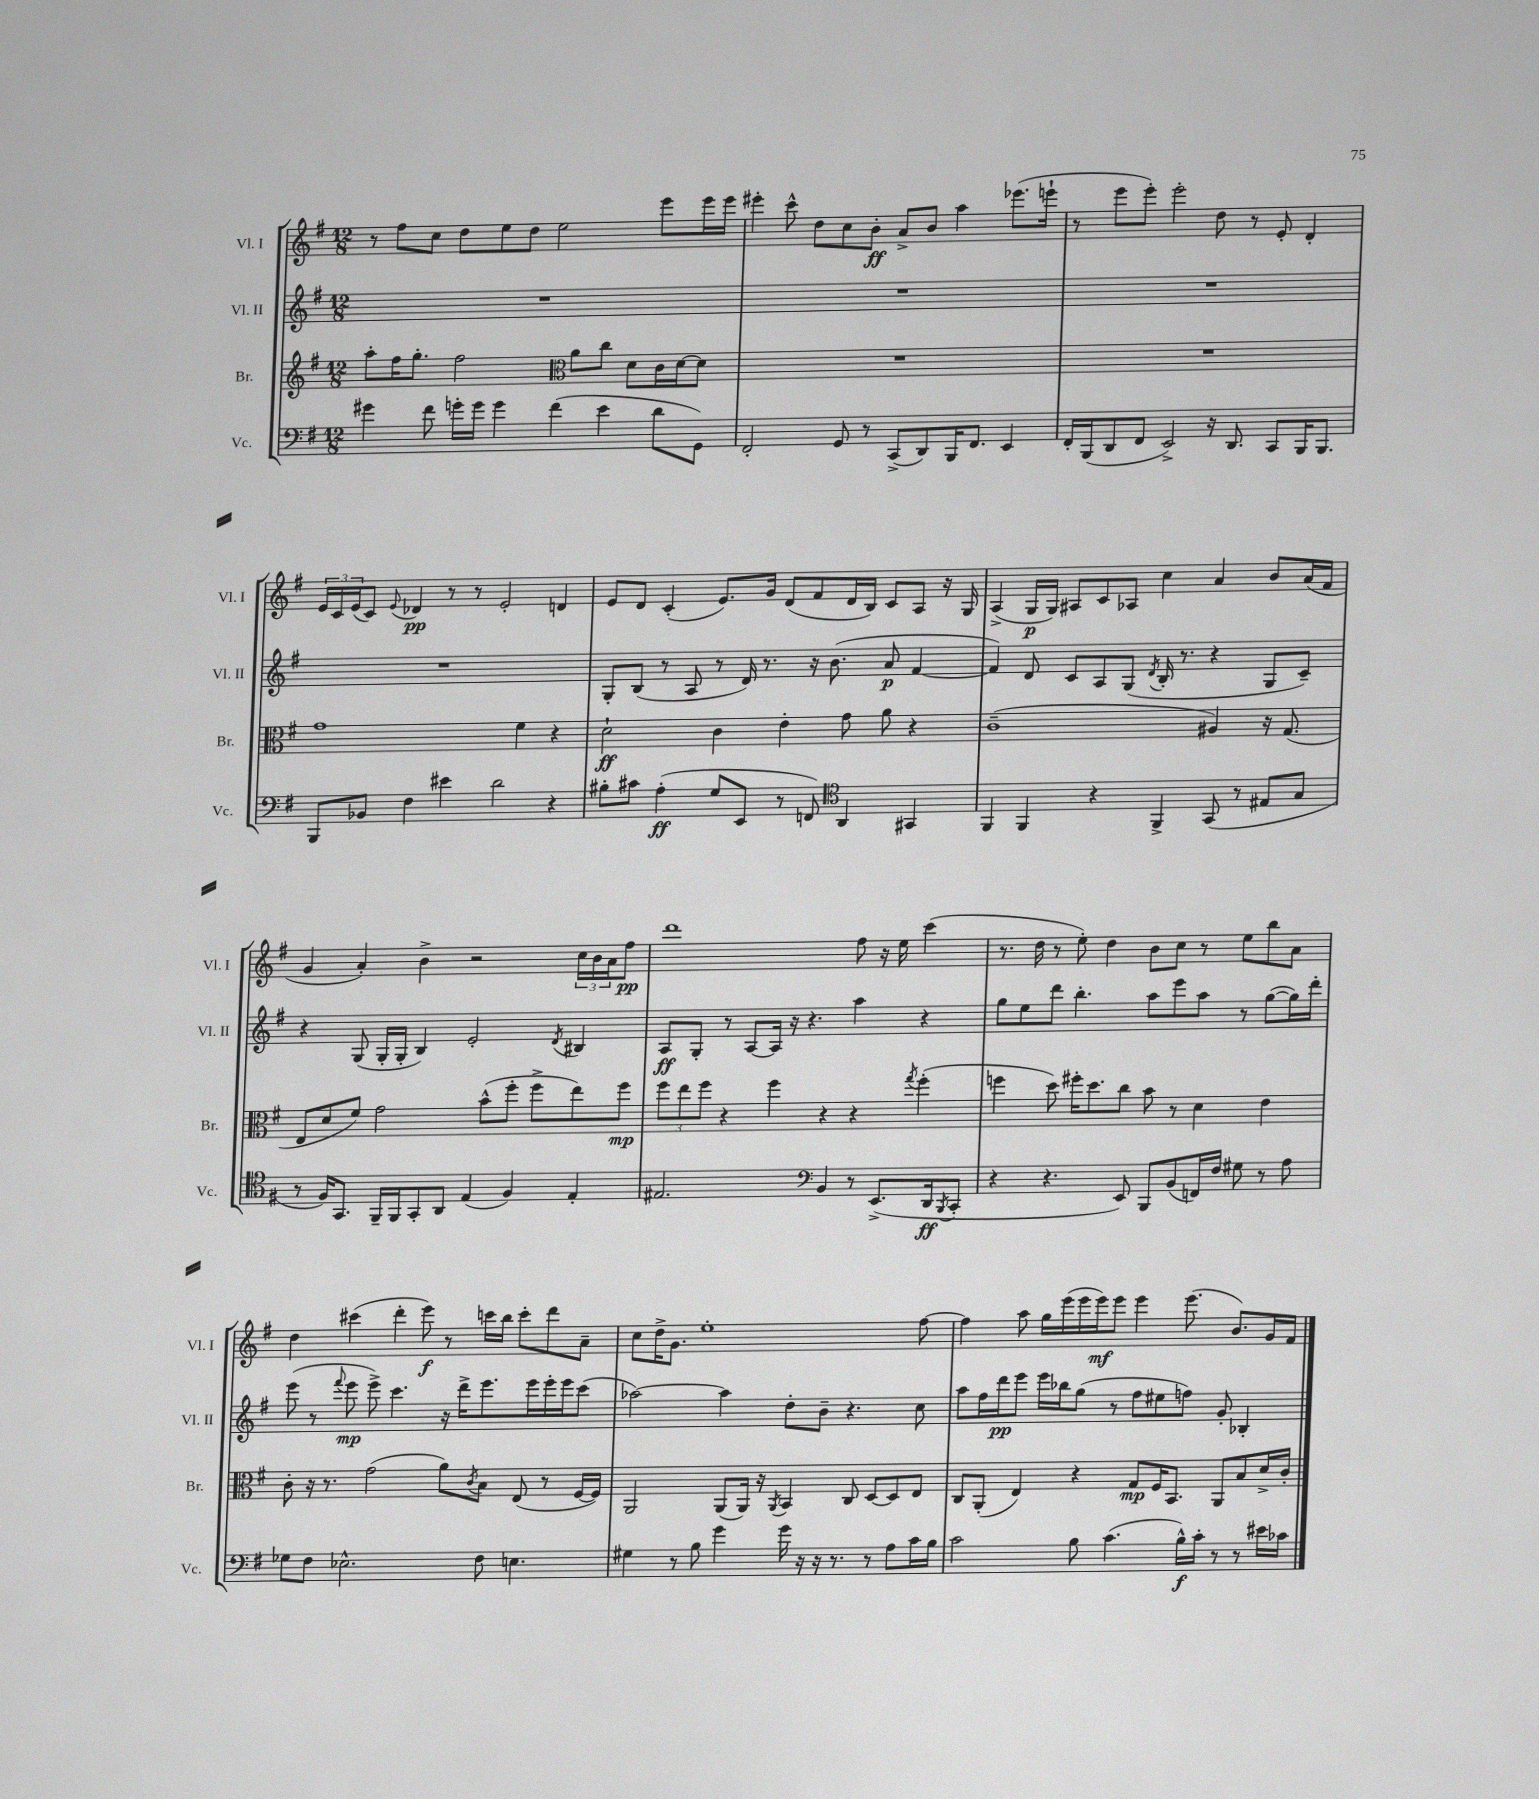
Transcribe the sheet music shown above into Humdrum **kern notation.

**kern	**kern	**kern	**kern
*staff4	*staff3	*staff2	*staff1
*clefF4	*clefG2	*clefG2	*clefG2
*k[f#]	*k[f#]	*k[f#]	*k[f#]
*M12/8	*M12/8	*M12/8	*M12/8
4g#	8aa'	1.r	8r
.	16ff#	.	8ff#
.	8.gg'	.	.
8f#	.	.	8cc
16g'	2ff#	.	8dd
16g	.	.	.
4g	.	.	8ee
.	.	.	8dd
(4f#	.	.	2ee
*	*clefC3	*	*
.	8a	.	.
4e	8cc	.	.
.	8d	.	.
8d	16c	.	8eee
.	[16d	.	.
8GG)	8d]	.	16eee
.	.	.	16eee
=	=	=	=
2FF#'	1.r	1.r	4eee#'
.	.	.	8ccc^^
.	.	.	8dd
8GG	.	.	8cc
8r	.	.	8b'
(8CC^	.	.	8a^
8DD)	.	.	8b
16BBB	.	.	4aa
8.FF#	.	.	.
4EE	.	.	(8.eee-
.	.	.	16eee`
=	=	=	=
16FF#'	1.r	1.r	8r
(16BBB	.	.	.
8DD	.	.	8eee
8FF#	.	.	8eee')
2EE^)	.	.	2eee'
16r	.	.	8dd
8.DD	.	.	.
.	.	.	8r
8CC	.	.	8e'
16BBB	.	.	4d'
8.BBB	.	.	.
=	=	=	=
8BBB	1g	1.r	24e
.	.	.	24c
.	.	.	(24e
8BB-	.	.	8c)
.	.	.	8qqe
4F#	.	.	4d-
4e#	.	.	8r
.	.	.	8r
2d	.	.	2e'
.	4f#	.	.
4r	4r	.	4d
=	=	=	=
8B#'	2d`	8G'	8e
8c#	.	(8B	8d
(4A'	.	8r	(4c'
.	.	8A	.
8G	4c	8r	8.e)
8EE	.	16d)	.
.	.	8.r	16g
8r	4e'	.	(8d
8FF)	.	16r	8f#
.	.	(8.b	.
*clefC4	*	*	*
4AA	8g	.	16d
.	.	.	16B)
.	8a	8a	8c
4GG#	4r	[4f#	8A
.	.	.	16r
.	.	.	16G
=	=	=	=
4FF#	(1c~	4f#])	(4A^
4FF#	.	8d	16G
.	.	.	16G)
.	.	8c	8A#
4r	.	8A	8c
.	.	(8G	8A-
.	.	8qd	.
4FF#^	.	16B'	4cc
.	.	8.r	.
(8GG	4A#)	4r	4a
8r	.	.	.
8E#	16r	8G	8b
.	(8.G	.	.
8G	.	8c~)	(16a
.	.	.	16f#
=	=	=	=
8r	8E	4r	4g
16F#)	8d	.	.
8.GG	.	.	.
.	8f#)	(8G	4a')
16FF#~	2g	16G'	.
16FF#	.	16G'	.
8GG'	.	4B)	4b^
8AA	.	.	.
(4E	.	2e'	2r
.	(8b^^	.	.
4F#)	8ff#'	.	.
.	8ff#^	.	.
.	.	8qd	.
4E'	8ee)	4B#	24cc
.	.	.	24b
.	.	.	24a
.	8ff#	.	8ff#
=	=	=	=
2.E#	12ff#	8A	1ddd
.	12ee	.	.
.	.	8G'	.
.	12ff#	.	.
.	4r	8r	.
.	.	[8A	.
.	4ff#	16A]	.
.	.	16r	.
.	.	4.r	.
*clefF4	*	*	*
4BB	4r	.	.
8r	4r	4aa	8ff#
(8.EE^	.	.	16r
.	.	.	16ee
.	8qgg	.	.
.	(4ff#'	4r	(4ccc
16DD	.	.	.
8qBBB	.	.	.
8CC'	.	.	.
=	=	=	=
4r	4ff	8gg	8.r
.	.	8ee	.
.	.	.	16dd
4.r	8dd)	8ddd	8r
.	16ff#'	4.bb'	8ee')
.	8.dd	.	.
.	.	.	4dd
8EE)	8cc	.	.
8BBB	8b	8aa	8b
(8BB	8r	8eee	8cc
16FF)	4d	8aa	8r
16F#	.	.	.
8G#	.	8r	8ee
8r	4e	([8gg	8bb
8A	.	16gg])	8a
.	.	16ddd'	.
=	=	=	=
8G-	8c'	(8eee	4dd
8F#	16r	8r	.
.	8.r	.	.
.	.	8qqfff#	.
2.E-^^	.	8eee	(4ccc#
.	(2g	8eee^)	.
.	.	4.ccc	4ddd'
.	.	.	8eee)
.	8a)	16r	8r
.	.	16ddd^	.
.	8qc	.	.
8F#	8B	8.eee	16ccc
.	.	.	16bb
4.E	(8E	.	8ccc'
.	.	16eee	.
.	8r	16eee'	8ddd
.	.	16eee	.
.	[16F#	(8ccc	8a~
.	16F#])	.	.
=	=	=	=
4G#	2AA	[2aa-)	8cc
.	.	.	16dd^
.	.	.	8.g
8r	.	.	.
8B	.	.	1ee'
4g	(8AA	4aa-]	.
.	16AA)	.	.
.	16r	.	.
.	8qAA	.	.
16g	4BB	8dd'	.
16r	.	.	.
16r	.	8b~	.
8.r	.	.	.
.	8C	4.r	.
8r	[8D	.	.
8A	8D]	.	.
16c	8E	8cc	[8ff#
16B	.	.	.
=	=	=	=
2c	8C	8aa	4ff#]
.	(8AA'	16ff#	.
.	.	16ddd	.
.	4E)	8eee	8aa
.	.	16eee	16gg
.	.	16bb-	(16eee
8B	4r	(8gg	16eee
.	.	.	16eee)
(4.c	.	8r	8eee
.	8G	8ff#	4eee
.	16F#	8ee#	.
.	8.BB	.	.
16B^^)	.	8ff)	(8.eee
16c'	.	.	.
8r	8AA	8g'	.
.	.	.	8.b)
8r	8B	4B-'	.
16e#	16d^	.	16g
16c-	16c'	.	16f#
==	==	==	==
*-	*-	*-	*-
